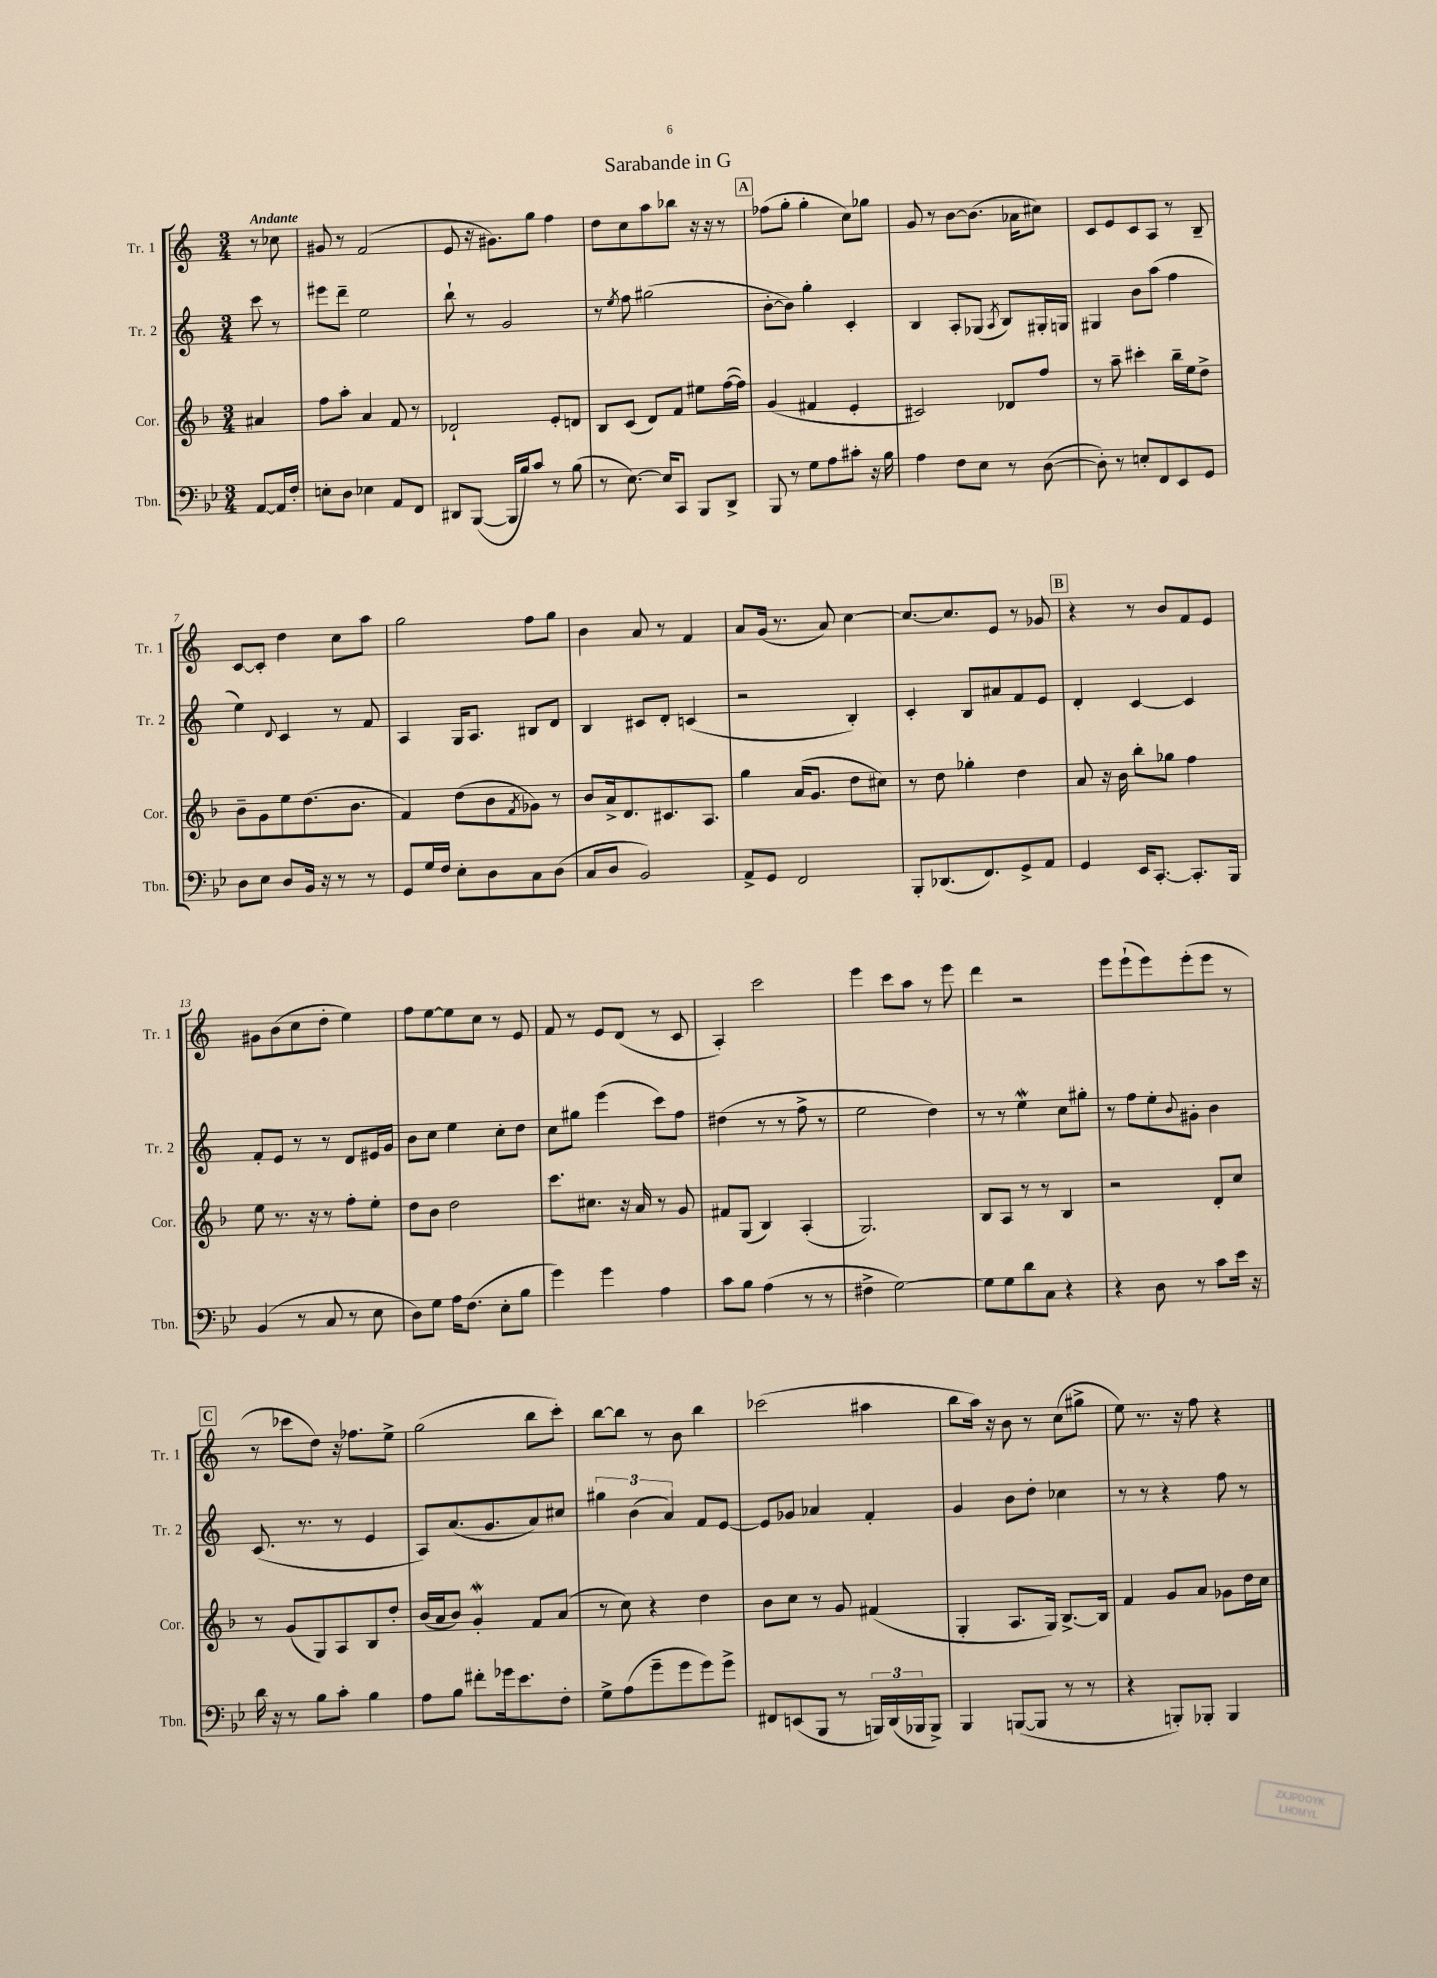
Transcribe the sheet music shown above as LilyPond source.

\header { title = "Sarabande in G" }
<<
\new StaffGroup <<
\new Staff = "s0" \with { instrumentName = "Tr. 1" shortInstrumentName = "Tr. 1" } {
    \clef treble \key c \major \numericTimeSignature \time 3/4 \partial 4 \tempo "Andante"
    r8 ces''8 |
    gis'8 r8 f'2( |
    e'8 r16 gis'8.) g''8 f''4 |
    d''8 c''8 a''8 bes''8 r16 r16 r8 |
    \mark \markup { \box "A" } fes''8( g''8-. g''4-. c''8) ges''8 |
    g'8 r8 b'8~ b'8.( aes'16 cis''8) |
    c'8 e'8 c'8 a8 r8 b8-- |
    c'8~ c'8-. d''4 c''8 a''8 |
    g''2 f''8 g''8 |
    b'4 a'8 r8 f'4 |
    a'8 g'16( r8. a'8) c''4~ |
    c''8.~ c''8. e'8 r8 ges'8 |
    \mark \markup { \box "B" } r4 r8 b'8 f'8 e'8 |
    gis'8 b'8( c''8 d''8-. e''4) |
    f''8 e''8~ e''8 c''8 r8 e'8 |
    f'8 r8 e'8 d'8( r8 c'8 |
    a4-.) c'''2 |
    e'''4 c'''8 a''8 r8 e'''8 |
    d'''4 r2 |
    e'''8 e'''8-!( e'''8) e'''8-.( e'''8 r8 |
    \mark \markup { \box "C" } r8 ces'''8 d''8) r16 fes''8. e''8-> |
    g''2( b''8 c'''8-.) |
    b''8~ b''8 r8 b'8 b''4 |
    ces'''2( ais''4 |
    b''8 a''16) r16 b'8 r8 c''8( gis''8-> |
    e''8) r8. r16 f''8 r4 \bar "|." |
}
\new Staff = "s1" \with { instrumentName = "Tr. 2" shortInstrumentName = "Tr. 2" } {
    \clef treble \key c \major \numericTimeSignature \time 3/4 \partial 4
    c'''8 r8 |
    eis'''8 d'''8-- e''2 |
    b''8-! r8 g'2 |
    r8 \acciaccatura { e''8 } f''8 gis''2( |
    \mark \markup { \box "A" } b'8~-. b'8) g''4-. c'4-. |
    b4 a8-. ges8( \acciaccatura { a8 } b8) gis16-. g16 |
    gis4 b'8 a''8( f''4 |
    e''4) \appoggiatura { d'8 } c'4 r8 f'8 |
    a4 g16 a8. bis8 d'8 |
    b4 cis'8 d'8-. c'4( |
    r2 b4-.) |
    c'4-. b8 ais'8 f'8 e'8 |
    \mark \markup { \box "B" } d'4-. c'4~ c'4 |
    f'8-. e'8 r8 r8 d'8 eis'16 g'16 |
    b'8 c''8 e''4 c''8-. d''8 |
    c''8 gis''8 e'''4( c'''8) f''8 |
    dis''4( r8 r8 f''8-> r8 |
    e''2 d''4) |
    r8 r8 e''4\mordent c''8 gis''8-. |
    r8 f''8 e''8-. \appoggiatura { b'8 } gis'8-. b'4 |
    \mark \markup { \box "C" } c'8.( r8. r8 e'4 |
    a8) a'8.( g'8. a'8) cis''8 |
    \tuplet 3/2 { gis''4 b'4( a'4) } f'8 e'8~ |
    e'8 ges'8 aes'4 f'4-. |
    g'4 b'8 d''8-. ces''4 |
    r8 r8 r4 f''8 r8 \bar "|." |
}
\new Staff = "s2" \with { instrumentName = "Cor." shortInstrumentName = "Cor." } {
    \clef treble \key f \major \numericTimeSignature \time 3/4 \partial 4
    ais'4 |
    f''8 a''8-. a'4 f'8 r8 |
    des'2-! e'8-. d'8 |
    bes8 c'8( d'8) f'8 eis''8 f''16~( f''16) |
    \mark \markup { \box "A" } g'4( fis'4 e'4-. |
    cis'2) des'8 f''8 |
    r8 a''8-- cis'''4-. bes''16-- e''16 d''8-> |
    bes'8-- g'8 e''8 d''8.( bes'8. |
    f'4) d''8( bes'8 \acciaccatura { f'8 } ges'8) r8 |
    bes'8 a'16-> d'8. cis'8. a8. |
    g''4 a'16( g'8. d''8 cis''8) |
    r8 d''8 ges''4-. d''4 |
    \mark \markup { \box "B" } a'8 r16 bes'16 bes''8-. ges''8 f''4 |
    e''8 r8. r16 r8 f''8-. e''8-. |
    d''8 bes'8 d''2 |
    c'''8. cis''8. r16 a'16 r8 g'8 |
    fis'8 g8( bes4) a4-.( |
    g2.) |
    bes8 a8 r8 r8 bes4 |
    r2 d'8-. c''8 |
    \mark \markup { \box "C" } r8 g'8( g8) a8 bes8 d''8-. |
    bes'16( a'16 bes'8) g'4-.\mordent f'8 a'8( |
    r8 c''8) r4 d''4 |
    bes'8 c''8 r8 g'8 fis'4( |
    g4-. a8. g16) bes8.~-> bes16 |
    f'4 g'8 a'8 ges'8 d''16 c''16 \bar "|." |
}
\new Staff = "s3" \with { instrumentName = "Tbn." shortInstrumentName = "Tbn." } {
    \clef bass \key bes \major \numericTimeSignature \time 3/4 \partial 4
    a,8~ a,16 f16-. |
    e8-. d8 ees4 a,8 f,8 |
    dis,8 bes,,8~( bes,,16 bes16) c'8 r8 bes8( |
    r8 ees8.~) ees16 c,8 bes,,8 d,8-> |
    \mark \markup { \box "A" } bes,,8 r8 g8 a8 cis'8-. r16 bes16 |
    a4 f8 ees8 r8 d8~( |
    d8-.) r8 e8-. f,8 ees,8 g,8 |
    d8 ees8 d8 bes,16 r16 r8 r8 |
    g,8 g16 f16 ees8-. d8 c8 d8( |
    c8 d8 bes,2) |
    a,8-> g,8 f,2 |
    bes,,8-. des,8.( f,8.) g,8-> a,8 |
    \mark \markup { \box "B" } g,4 ees,16 c,8.~-. c,8.-. bes,,16 |
    bes,4( r8 c8 r8 ees8 |
    d8) g8 a16 f8.( ees8-. bes8 |
    g'4) g'4 a4 |
    c'8 bes8 a4( r8 r8 |
    fis4-> g2~) |
    g8 g8 d'8 c8 r4 |
    r4 d8 r8 c'8 ees'16 r16 |
    \mark \markup { \box "C" } d'16 r16 r8 bes8 c'8-. bes4 |
    a8 bes8 fis'8-. ges'16 ees'8. f8-. |
    g8-> a8( g'8-- g'8 g'8) g'8-> |
    fis,8 e,8( bes,,8 r8 \tuplet 3/2 { b,,16) d,16( bes,,16 } bes,,8->) |
    bes,,4 b,,8~( b,,8 r8 r8 |
    r4 b,,8-.) bes,,8-. bes,,4 \bar "|." |
}
>>
>>
